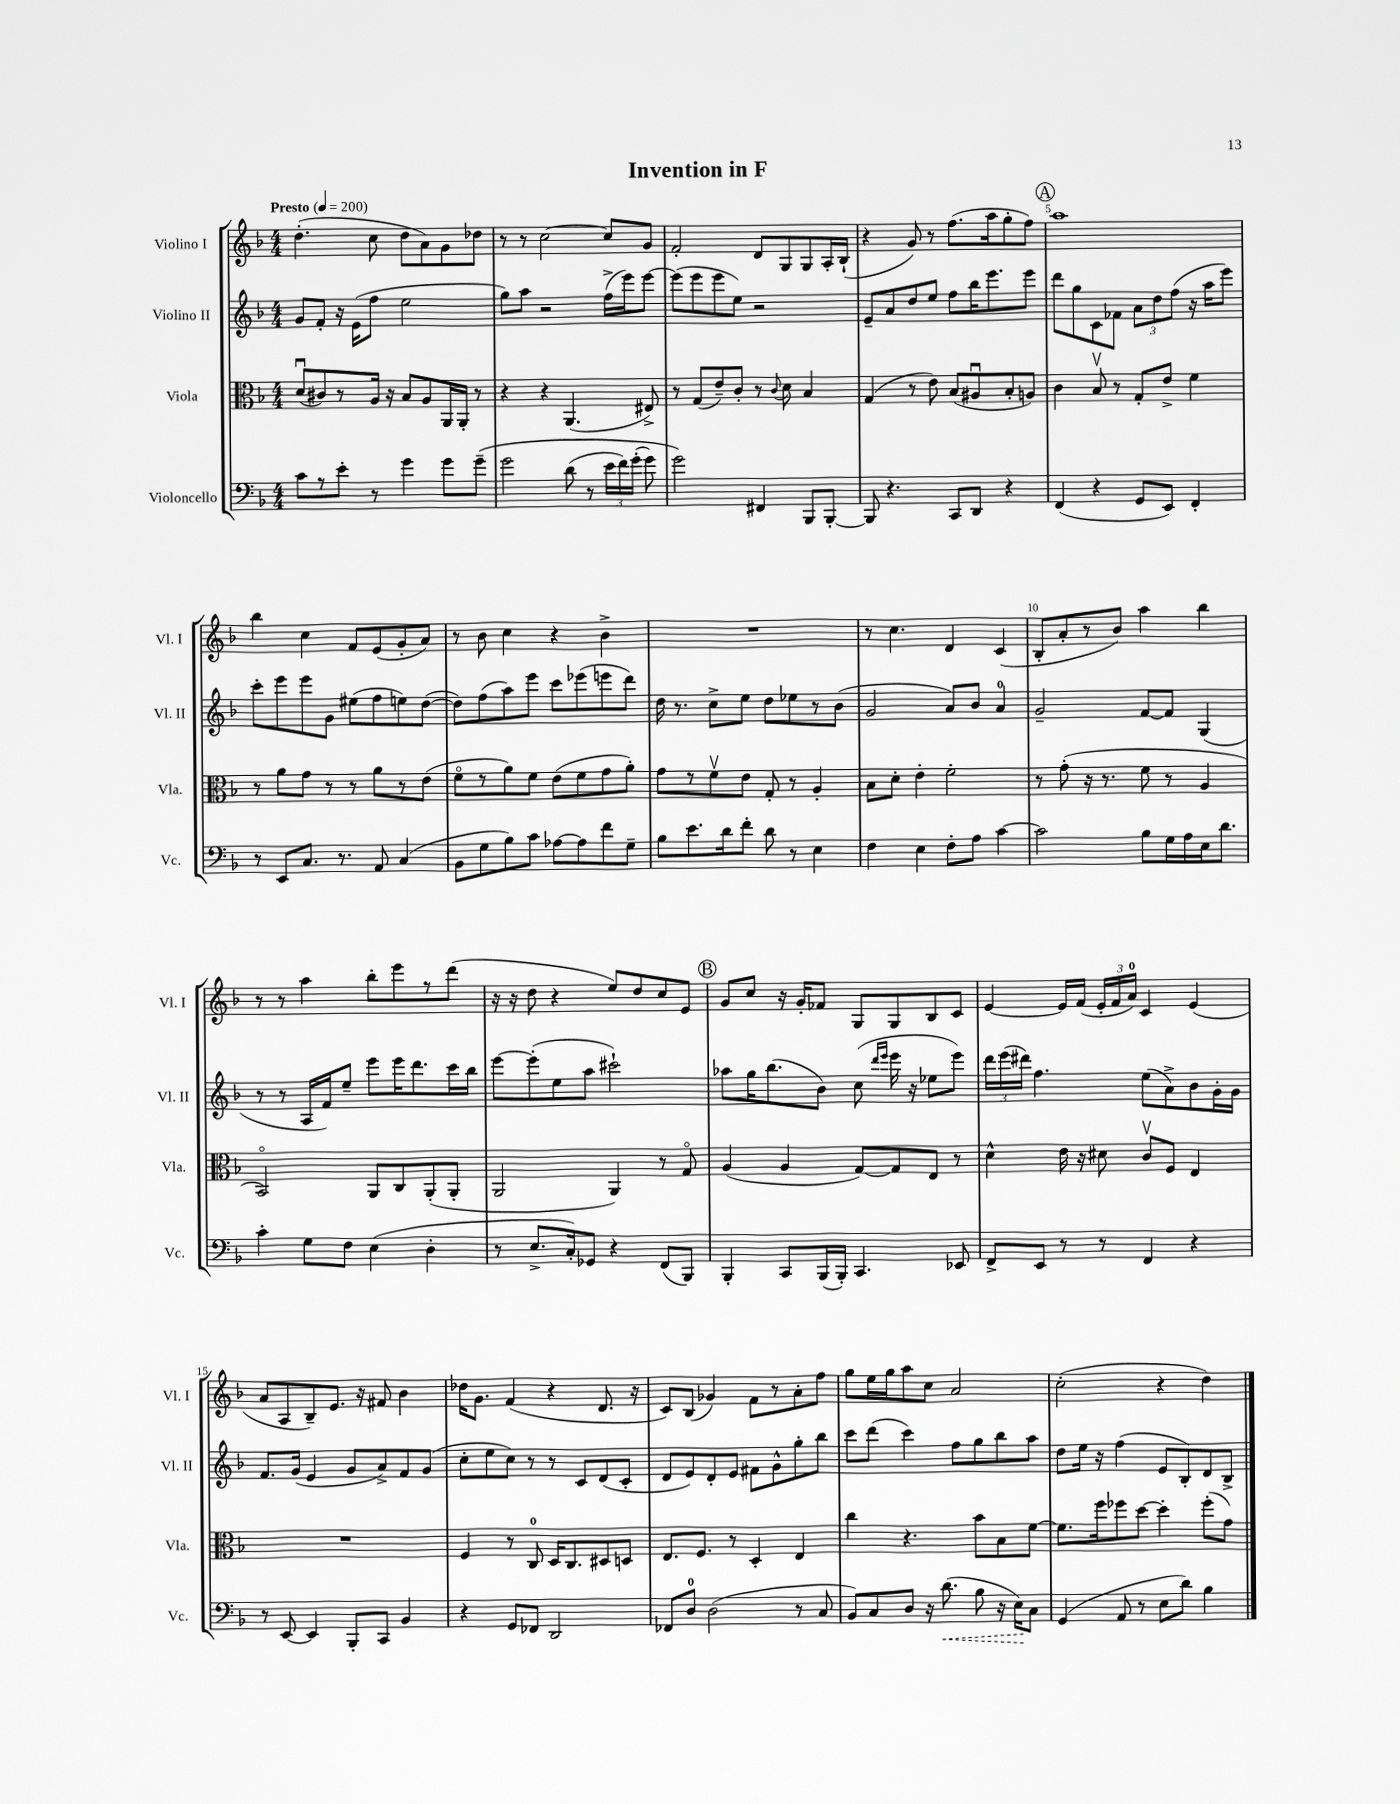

**kern	**kern	**kern	**kern
*staff4	*staff3	*staff2	*staff1
*clefF4	*clefC3	*clefG2	*clefG2
*k[b-]	*k[b-]	*k[b-]	*k[b-]
*M4/4	*M4/4	*M4/4	*M4/4
*MM200	*MM200	*MM200	*MM200
8c	(8du	8g	(4.dd'
8r	8c#)	8f'	.
8e'	8r	16r	.
.	.	(16e	.
8r	16A	8ff	8cc
.	16r	.	.
4g	8B-	2ee	8dd
.	8A	.	8a)
8g	16AA	.	8g
.	16AA'	.	.
&(8g~	8r	.	8dd-
=	=	=	=
2g	4r	8gg)	8r
.	.	8aa	8r
.	4r	2r	[2cc
(8d	(4.AA	.	.
8r	.	.	.
24e	.	(16ff^	8cc]
24f)	.	.	.
.	.	16eee)	.
(24g'	.	.	.
8g)	8E#^)	[8eee	8g
=	=	=	=
2g&)	8r	(8eee]	2f'
.	(8G	8eee	.
.	8e~)	8eee	.
.	8c'	8ee)	.
4FF#	8r	2r	8d
.	8qqc	.	.
.	8d	.	8G
8BBB-	4B-	.	8G
[8BBB-'	.	.	16A'
.	.	.	(16B-`
=	=	=	=
8BBB-]	(4G	8e~	4r
4.r	.	8a	.
.	8r	8dd	8g)
.	8e)	8ee	8r
8CC	(8B-	8ff	(8.ff
8DD	8A#u	16bb-	.
.	.	8.eee	16aa
4r	8B-'	.	8gg'
.	8A)	8eee	8ff)
=	=	=	=
(4FF	4c	8ddd	1aa
.	.	8gg	.
4r	8B-v	8c	.
.	8r	8f-	.
8GG	8G'	12a	.
.	.	12dd	.
8EE)	8e^	.	.
.	.	(12ff	.
4FF'	4f	16r	.
.	.	16aa	.
.	.	8eee)	.
=	=	=	=
8r	8r	8ccc'	4bb-
8EE	8a	8eee	.
8.C	8g	8eee	4cc
.	8r	8g	.
8.r	.	.	.
.	8r	(8ee#	8f
8AA	8a	8ff	(8e
(4C	8r	8ee)	8g'
.	(8e	([8dd	8a)
=	=	=	=
8BB-	8fo	8dd])	8r
8G	8r	(8ff	8b-
8B-)	8a)	8aa)	4cc
8c	8f	8eee	.
[8A-	(8e	8ccc	4r
8A-]	8f	(8eee-	.
8f	8g	8eee	4b-^
8G~	8a')	8ddd)	.
=	=	=	=
8B-	8g	16dd	1r
.	.	8.r	.
8.e	8r	.	.
.	8fv	8cc^	.
16d	.	.	.
8f'	8e	8ee	.
8d	8G'	8dd	.
8r	8r	8ee-	.
4E	4A'	8r	.
.	.	(8b-	.
=	=	=	=
4F	8B-	2g	8r
.	8d'	.	4.cc
4E	4e'	.	.
8F'	2f'	8a)	4d
8A	.	8b-	.
[4c	.	4a	(4c
=	=	=	=
2c]	8r	2g~	8B-'
.	(8g'	.	8a'
.	16r	.	8r
.	8.r	.	.
.	.	.	8b-)
8B-	8f	[8f	4aa
16G	8r	8f]	.
16A	.	.	.
16E	4A	(4G	4bb-
8.d	.	.	.
=	=	=	=
4c'	2BB-o)	8r	8r
.	.	8r	8r
8G	.	16A	4aa
.	.	16f)	.
8F	.	8ee~	.
(4E	8AA	8eee	8bb-'
.	8C	16eee	8eee
.	.	8.ddd	.
4D'	(8AA'	.	8r
.	8AA'	16ccc	(8ddd
.	.	16bb-	.
=	=	=	=
8r	2AA	[8eee	16r
.	.	.	16r
8.E^	.	(8eee']	8dd
.	.	8ee	4r
16C')	.	.	.
8GG-	.	8aa	.
4r	4AA)	2ccc#`)	8ee)
.	.	.	8dd
(8FF	8r	.	8cc
8BBB-)	8Go	.	8e
=	=	=	=
4BBB-'	(4A	8aa-	8g
.	.	16gg	8cc
.	.	(8.bb-	.
8CC	4A	.	16r
.	.	.	16g'
(16BBB-	.	8b-)	8f-
16BBB-')	.	.	.
4.CC	[8G)	(8cc	8G
.	.	16qqddd	.
.	.	16qqeee	.
.	8G]	16eee	8G
.	.	16r	.
.	8E	8ee-	8B-
8EE-	8r	8eee)	8c
=	=	=	=
8FF^	4d^^	24ddd	[4e
.	.	(24eee	.
.	.	24ddd#)	.
8EE	.	4.ff	.
8r	16e	.	16e]
.	16r	.	(16f
8r	8d#	.	24e'
.	.	.	24f
.	.	.	24a)
4FF	8cv	(8ee	4c
.	8F	8a^)	.
4r	4E	8b-	(4e
.	.	16g'	.
.	.	16g	.
=	=	=	=
8r	1r	8.f	8a
[8EE	.	.	8A
.	.	(16g	.
4EE]	.	4e	8B-~)
.	.	.	8.e
8BBB-'	.	8g	.
.	.	.	16r
8CC	.	8a^)	8f#
4BB-	.	8f	4b-
.	.	(8g	.
=	=	=	=
4r	4F	8cc'	16dd-
.	.	.	8.g
.	.	8ee	.
8GG	8r	8cc)	(4f
8FF-	8C	8r	.
2DD	16D	8r	4r
.	8.C	.	.
.	.	8c	.
.	8D#	(8d	8.d
.	8D	8c'	.
.	.	.	16r
=	=	=	=
8FF-	8.E	8d	8c)
8D	.	8e)	(8B-
.	8.F	.	.
(2D	.	8d'	4g-)
.	8r	8e	.
.	4D'	8f#	8f
.	.	8g^^	8r
8r	4E	8gg'	8a'
8C	.	8bb-	8ff
=	=	=	=
8BB-)	4cc	8ccc	8gg
8C	.	(8ddd	16ee
.	.	.	16gg
8D	4.r	4ccc)	8aa
16r	.	.	8cc
(8.d	.	.	.
.	.	8ff	2a
8B-	8b-	8gg	.
16r	8B-	8bb-	.
16E)	.	.	.
8C	[8f	8aa	.
=	=	=	=
(4GG	8.f]	8dd	(2cc'
.	.	16ee	.
.	16ff	16r	.
8AA	8ff-	(4ff	.
8r	[8dd	.	.
8E	4dd']	8e	4r
8d)	.	8B-')	.
4B-	(8ff-'	8d	4dd)
.	8g)	8B-^	.
==	==	==	==
*-	*-	*-	*-
